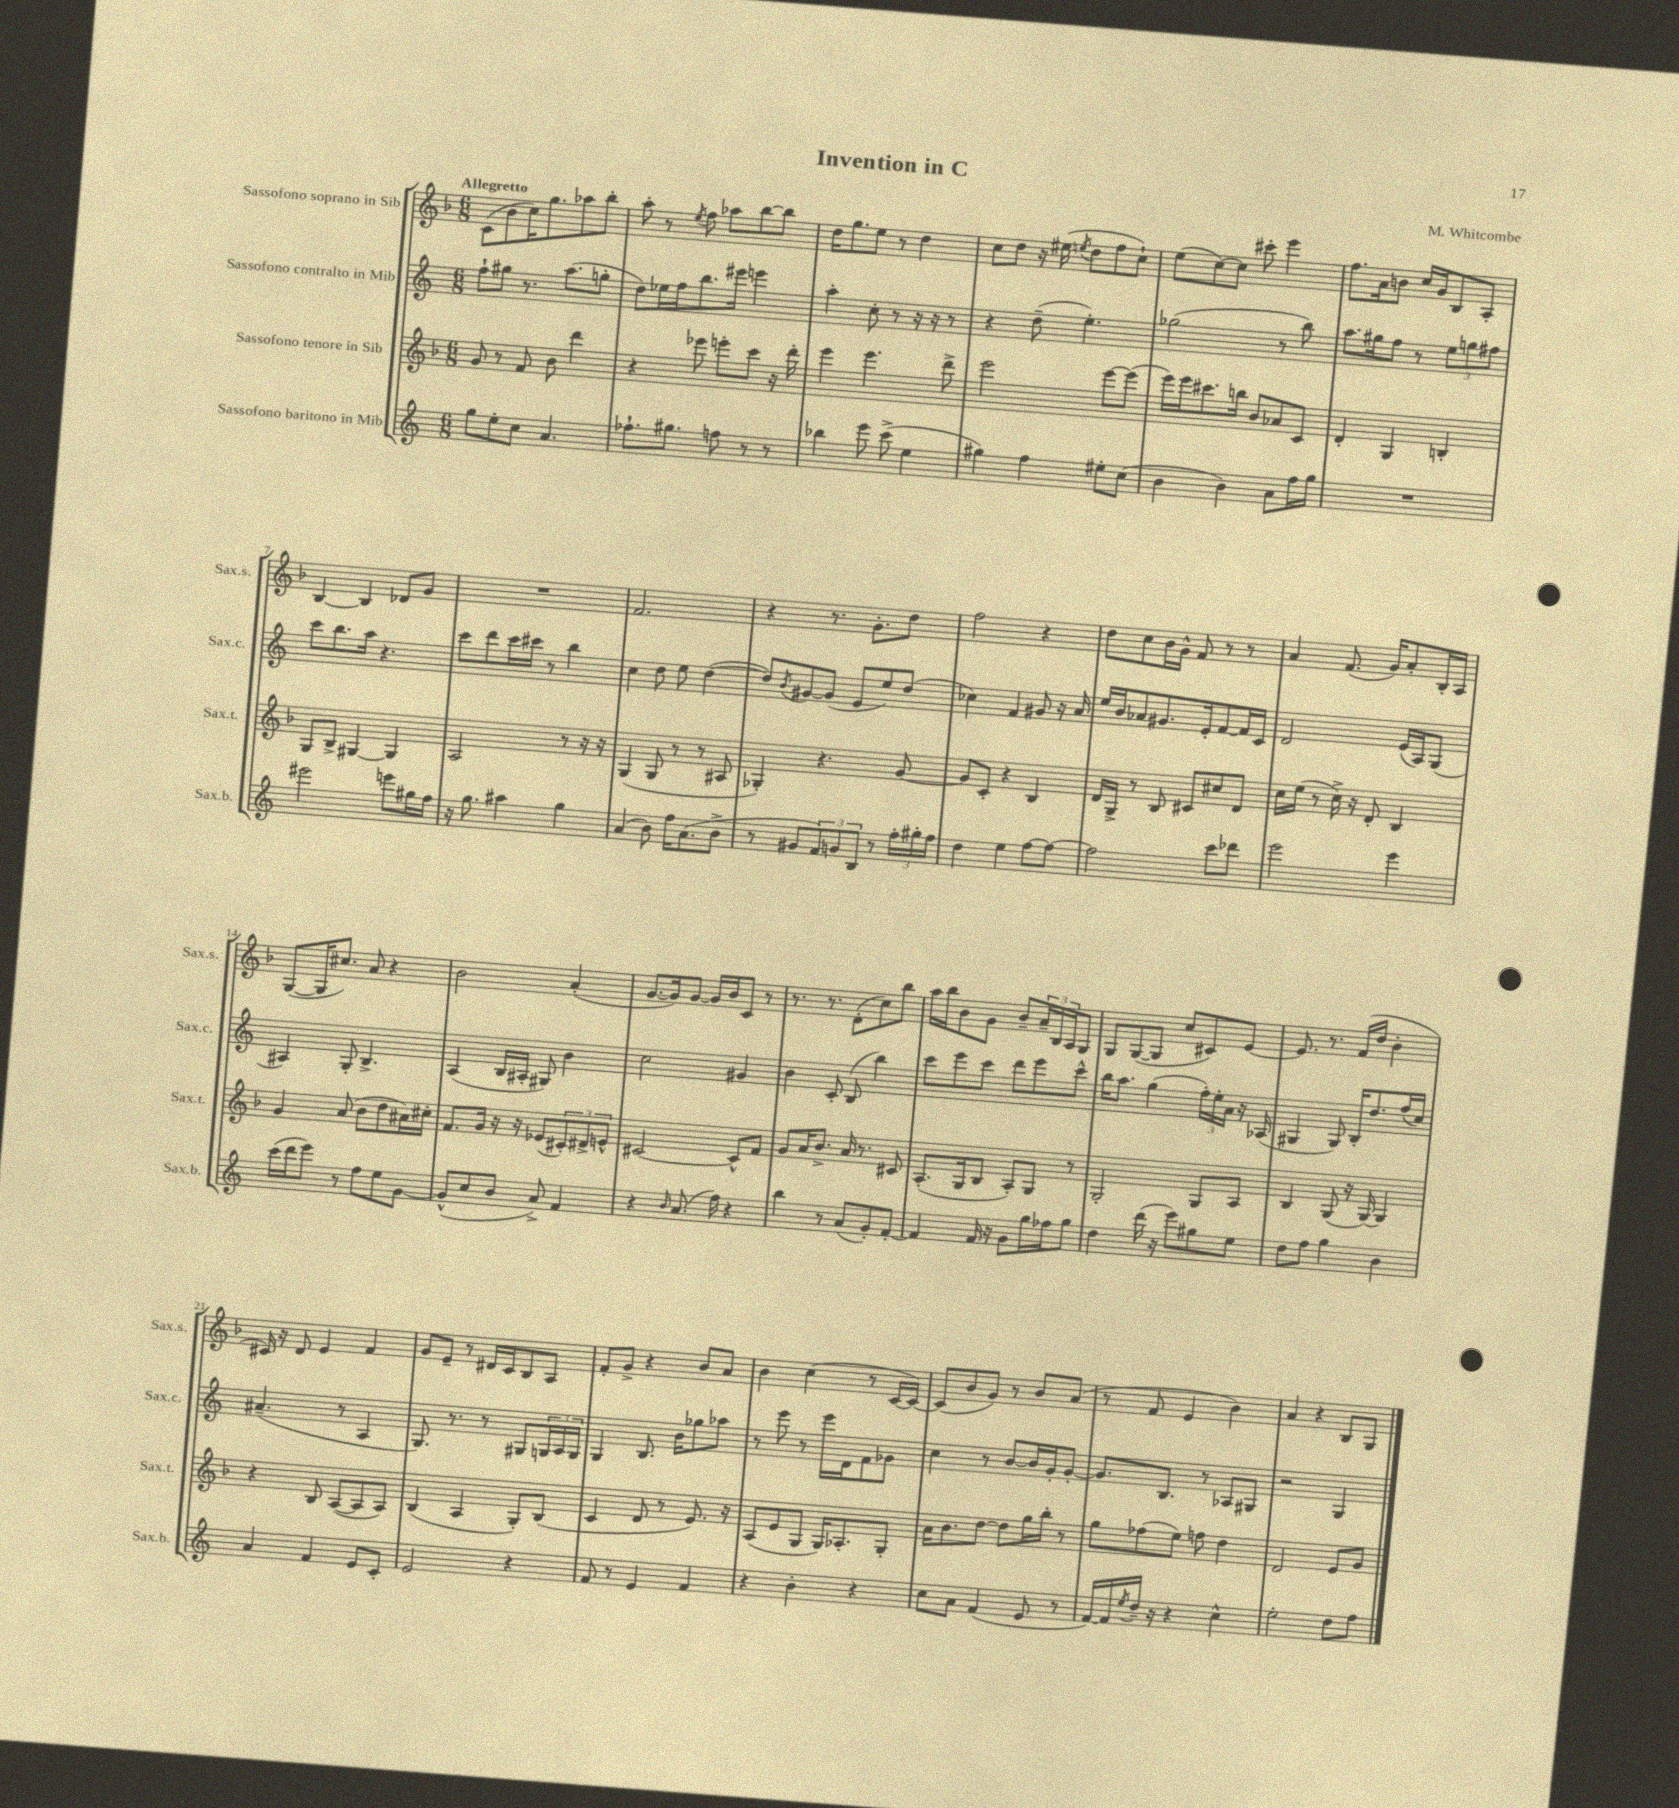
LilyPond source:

\header { title = "Invention in C" composer = "M. Whitcombe" }
<<
\new StaffGroup <<
\new Staff = "s0" \with { instrumentName = "Sassofono soprano in Sib" shortInstrumentName = "Sax.s." } {
    \clef treble \key f \major \numericTimeSignature \time 6/8 \tempo "Allegretto"
    c'8( bes'8 c''16) g''8. aes''8 bes''8-. |
    a''8-. r8 \acciaccatura { e''8 } f''8 aes''8 bes''8~ bes''8 |
    d''16 g''8. e''8 r8 d''4 |
    c''8 d''8 r16 eis''16( \acciaccatura { e''8 } d''8 f''8 c''8-!) |
    e''8( c''8~) c''8 cis'''8-. e'''4 |
    f''8. a'16 b'8 c''16 g'16 bes8 a8-. |
    bes4~ bes4 des'8 g'8 |
    R2. |
    f'2. |
    r4 r8. g'8.-. d''8 |
    f''2 r4 |
    d''8 c''8 bes'16 g'16-^ f'8 r8 r8 |
    a'4 f'8.( g'16) a'8-. bes16-. a16 |
    g8~( g16 cis''8.) a'8 r4 |
    bes'2 a'4-.( |
    g'8.~ g'16) g'8~ g'16 bes'16 c'8 r8 |
    r8. r8. d'8-.( c''8) bes''8 |
    a''16 bes''16 bes'8 g'8 bes'8-- \tuplet 3/2 { a'16-- bes16 a16 } g8 |
    g8 g8~( g8 c''8 cis'8) e'8~ |
    e'8. r8. f'16( d''16 bes'4-. |
    cis'16) r16 d'8 e'4 f'4 |
    g'8 e'8-- r8 dis'16 c'16 bes8 a8 |
    f'8-. g'8-> r4 bes'8 a'8 |
    bes'4 c''4( r8 c'16~ c'16~) |
    c'8( bes'8 g'8) r8 bes'8 a'8( |
    r8 f'8 e'4 bes'4) |
    a'4 r4 bes8 g8 \bar "|." |
}
\new Staff = "s1" \with { instrumentName = "Sassofono contralto in Mib" shortInstrumentName = "Sax.c." } {
    \clef treble \key c \major \numericTimeSignature \time 6/8
    f''8-! gis''8 r8. a''8.( g''8-. |
    d''8) ees''16 f''16 b''8. eis'''16 e'''4 |
    a''4-. c''8-. r8 r16 r16 r8 |
    r4 d''8--( e''4.-.) |
    ges''2( r8 b''8) |
    a''8. gis''16 f''8 r8 \tuplet 3/2 { e''8 g''8 fis''8 } |
    c'''8 b''8. a''16 r4. |
    c'''8 d'''8 c'''16 cis'''16 r8 b''4 |
    c''4 d''8 e''8 d''4~( |
    d''8) \acciaccatura { b'8 } gis'8~ gis'8( e'8 e''8) d''8( |
    ces''4) f'4 gis'8 r16 a'16 |
    e''16 b'16 aes'8 gis'8. e'16-. f'8~ f'16 c'16 |
    d'2 e'16( a16) g8( |
    ais4) g8-. b4.-> |
    a4( b16 ais16-. gis8) b'4 |
    c''2 gis'4 |
    b'4 c'8-. b8( b''4) |
    c'''8 e'''8 c'''8 d'''8 e'''8 c'''8-^ |
    b''16 a''8. g''4( \tuplet 3/2 { f''16-.) e''16-. a'16 } r16 aes16( |
    gis4 gis8) b16-. d''8. f''16( c''16) |
    ais'4.--( r8 a4 |
    g8.) r8. r8 gis8 \tuplet 3/2 { g16 a16 g16 } |
    g4 b8. b'16 ges''8 aes''8 |
    r8 e'''8 r8 e'''16 d'16 f'8 ges'8 |
    c''4 r8 b'8~ b'16 g'16-. g'8~-. |
    g'8. b8. r8 aes8 gis8 |
    r2 g4 \bar "|." |
}
\new Staff = "s2" \with { instrumentName = "Sassofono tenore in Sib" shortInstrumentName = "Sax.t." } {
    \clef treble \key f \major \numericTimeSignature \time 6/8
    g'8 r8 f'8 bes'8 d'''4 |
    r4 ees'''8 e'''8-. c'''8 r16 d'''16-. |
    e'''4 e'''4. d'''8-> |
    e'''2 e'''8~ e'''8( |
    e'''16) e'''16 cis'''8. b''16 bes'8 aes'8 c'8 |
    d'4-. g4 b4-. |
    g8 bes8-> gis4~ gis4 |
    a2 r8 r16 r16 |
    g4( g8 r8 r8 ais8 |
    ges4-.) r4. g'8~ |
    g'8 c'8-. r4 bes4 |
    d'16 g16-> r8 bes8 cis'8 cis''8 d'8 |
    c''16 e''16( r8 c''16->) r16 d'8-. bes4 |
    g'4 a'8( bes'8 d''8 ais'16) cis''16-. |
    f'8. g'16 r16 r16 ees'8( \tuplet 3/2 { cis'8-.) dis'8-> e'8-^ } |
    cis'2~ cis'8-^ f'8 |
    g'8 a'16 bes'8.-> a'16 r8. cis'8 |
    a8.-.( g16 bes8 a8-.) g8 r8 |
    g2-. g8 a8 |
    bes4 g8( r16 g16~) g4 |
    r4 bes8 a8~( a8 a8) |
    bes4( a4 g8-.) bes8( |
    c'4 d'8 r8 e'8.) r16 |
    a8( e'8 g8 g16) aes8.-. g8-. |
    a'16 bes'8. d''8~ d''8 g''16 bes''16-. r8 |
    g''8 fes''8( e''8) f''8 d''4 |
    d'2 e'8 g'8 \bar "|." |
}
\new Staff = "s3" \with { instrumentName = "Sassofono baritono in Mib" shortInstrumentName = "Sax.b." } {
    \clef treble \key c \major \numericTimeSignature \time 6/8
    g''8 e''8-. c''8 a'4. |
    fes''8.-! gis''8. f''8 r8 r8 |
    bes''4 e'''8 c'''8->( e''4 |
    gis''4) f''4 eis''8-. c''8( |
    b'4 b'4) a'8 f''16 g''16 |
    R2. |
    eis'''2 e'''8 gis''16 f''16 |
    r16 g''8. ais''4 g''4 |
    a'4( b'8) f''16 a'8.( b'8-> |
    r8 gis'8 \tuplet 3/2 { f'8) g'8 b8 } r8 \tuplet 3/2 { f''16-. gis''16-. f''16 } |
    d''4 e''4 f''8~ f''8~ |
    f''2 c'''8 des'''8 |
    e'''2 e'''4 |
    c'''16( d'''16 e'''8) r8 f''8 e''8 g'8~ |
    g'8-^( c''8 b'8 a'8->) f'4 |
    r4 \grace { b'16 } a'8.( f''16) r4 |
    b''4 r8 a'8( g'8-.) f'8~-. |
    f'4 f'16 r16 g'8 g''16 fes''16 g''8 |
    d''4 d'''16( r16 e'''8) gis''8 e''8 |
    d''8 f''8 g''4 b'4 |
    a'4 f'4 e'8 c'8-. |
    e'2 r4 |
    f'8 r8 e'4 f'4 |
    r4 b'4-. r4 |
    c''8 a'8 f'4( e'8 r8 |
    f'16~) f'16 \acciaccatura { e''8 } d''16-- r16 r4 c''4-^ |
    e''2-. d''8 f''8 \bar "|." |
}
>>
>>
